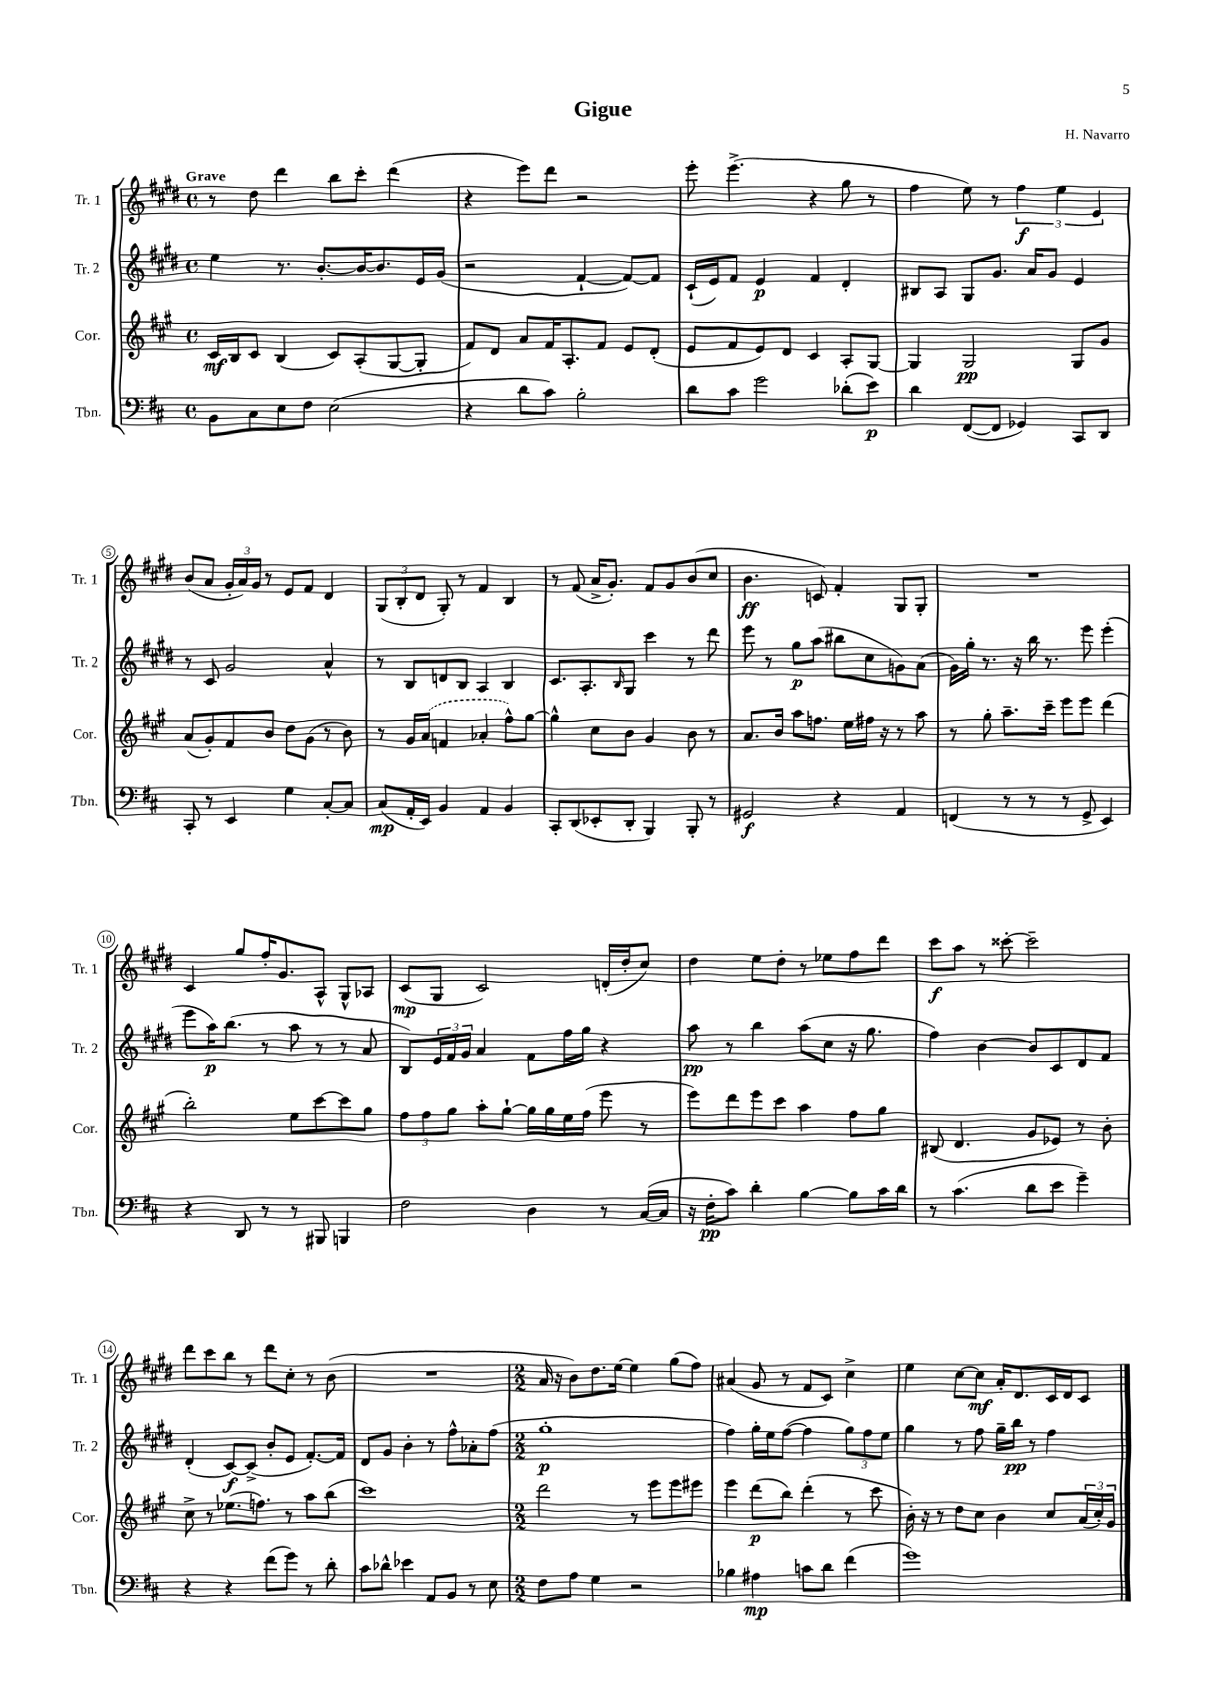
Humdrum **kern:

**kern	**kern	**kern	**kern
*staff4	*staff3	*staff2	*staff1
*clefF4	*clefG2	*clefG2	*clefG2
*k[f#c#]	*k[f#c#g#]	*k[f#c#g#d#]	*k[f#c#g#d#]
*M4/4	*M4/4	*M4/4	*M4/4
*met(c)	*met(c)	*met(c)	*met(c)
8BB	16c#	4ee	8r
.	16B	.	.
8C#	8c#	.	8dd#
8E	(4B	8.r	4ddd#
8F#	.	.	.
.	.	[8.b'	.
(2E	8c#)	.	8bb
.	(8A'	16b_	8ccc#'
.	.	8.b]	.
.	[8G#	.	(4ddd#
.	8G#']	16e	.
.	.	(16g#	.
=	=	=	=
4r	8f#)	2r	4r
.	8d	.	.
8d	8a	.	8eee)
8c#)	16f#	.	8ddd#
.	8.A'	.	.
2B'	.	[4f#`	2r
.	8f#	.	.
.	8e	8f#_)	.
.	(8d'	8f#]	.
=	=	=	=
8d	8e	(16c#`	8eee'
.	.	16e)	.
8c#	8f#	8f#	(4.eee^
2g	8e)	4e	.
.	8d	.	.
.	4c#	4f#	4r
(8d-'	8A'	4d#'	8gg#
8e)	[8G#	.	8r
=	=	=	=
4d	4G#]	8B#	4ff#
.	.	8A	.
([8FF#	2G#	8G#	8ee)
8FF#]	.	8.g#	8r
4GG-)	.	.	6ff#
.	.	16a	.
.	.	8g#	.
.	.	.	6ee
8CC#	8G#	4e	.
.	.	.	6e
8DD	8g#	.	.
=	=	=	=
8CC#'	(8a	8r	(8b
8r	8g#')	8c#	8a
4EE	8f#	2g#	24g#'
.	.	.	24a)
.	.	.	24g#
.	8b	.	8r
4G	8dd	.	8e
.	(8g#	.	8f#
[8C#'	8r	4a^^	4d#
8C#]	8b)	.	.
=	=	=	=
(8C#	8r	8r	(12G#
.	.	.	12B'
16AA'	16g#	8B	.
.	.	.	12d#
16EE)	(16a	.	.
4BB	4f	8d	8G#')
.	.	8B	8r
4AA	4a-'	4A	4f#
4BB	8ff#^^)	4B	4B
.	[8gg#	.	.
=	=	=	=
8CC#'	4gg#^^]	8.c#	8r
(8DD	.	.	(8f#
.	.	8.A'	.
8EE-'	8cc#	.	16a^
.	.	.	8.g#')
.	.	16qqB	.
8DD'	8b	8G#	.
4BBB)	4g#	4ccc#	8f#
.	.	.	8g#
8BBB'	8b	8r	(8b
8r	8r	8ddd#	8cc#
=	=	=	=
2GG#	8.a	8eee	4.b
.	.	8r	.
.	16b	.	.
.	8aa	8gg#	.
.	8.ff	(8aa	8c)
4r	.	8bb#	4f#'
.	16ee	.	.
.	16ff#	8cc#	.
.	16r	.	.
4AA	8r	8g)	8G#
.	8aa	(8a	8G#'
=	=	=	=
(4FF	8r	16g#)	1r
.	.	16gg#'	.
.	8gg#'	8.r	.
8r	8.aa~	.	.
.	.	16r	.
8r	.	16bb	.
.	16ccc#~	8.r	.
8r	8eee	.	.
8GG^	8eee	8eee	.
4EE)	(4ddd	(4eee'	.
=	=	=	=
4r	2bb')	8eee	4c#
.	.	16aa)	.
.	.	(8.bb	.
8DD	.	.	8gg#
8r	.	8r	16ff#'
.	.	.	8.g#
8r	8ee	8aa	.
8BBB#	[8ccc#	8r	8A^^
4BBB	8ccc#]	8r	8G#^^
.	8gg#	8a	8A-
=	=	=	=
2F#	12ff#	8B)	(8c#
.	12ff#	.	.
.	.	24e	8G#
.	12gg#	24f#	.
.	.	24g#	.
.	8aa'	4a	2c#)
.	[8gg#`	.	.
4D	16gg#]	8f#	.
.	16gg#	.	.
.	16ee	16ff#	.
.	(16ff#	16gg#	.
8r	8eee	4r	(16d'
.	.	.	16dd#'
([16C#	8r	.	8cc#)
16C#]	.	.	.
=	=	=	=
16r	8eee)	8aa	4dd#
16F#'	.	.	.
8c#)	8ddd	8r	.
4d'	8eee	4bb	8ee
.	8ccc#	.	8dd#'
[4B	4aa	(8aa	8r
.	.	8cc#	8ee-
8B]	8ff#	16r	8ff#
.	.	8.gg#	.
16c#	8gg#	.	8ddd#
16d	.	.	.
=	=	=	=
8r	(8B#	4ff#)	8ccc#
(4.c#	4.d	.	8aa
.	.	[4b	8r
.	.	.	[8ccc##'
8d	8g#	8b]	2ccc##~]
8e	8e-)	8c#	.
4g~)	8r	8d#	.
.	8b'	8f#	.
=	=	=	=
4r	8cc#^	(4d#'	8ddd#
.	8r	.	8ccc#
4r	(8.ee-	[8c#)	8bb
.	.	(8c#^]	8r
.	8.ff)	.	.
(8f#	.	8b'	8ddd#
8g)	8r	8e	8cc#'
8r	8aa	[8.f#')	8r
8d'	(8bb	.	(8b
.	.	16f#]	.
=	=	=	=
8c#	1ccc#)	8d#	1r
8d-^^	.	8g#	.
4e-	.	4b'	.
8AA	.	8r	.
8BB	.	8ff#^^	.
8r	.	8a-'	.
8E	.	(8ff#	.
=	=	=	=
*M2/2	*M2/2	*M2/2	*M2/2
8F#	2ddd	1gg#'	16a
.	.	.	16r
8A	.	.	8b)
4G	.	.	8.dd#
.	.	.	[16ee
2r	8r	.	4ee]
.	8eee	.	.
.	8eee	.	(8gg#
.	8eee#	.	8ff#)
=	=	=	=
4B-	4eee	4ff#)	(4a#
4A#	(8ddd	16gg#'	8g#
.	.	16ee	.
.	8bb)	([8ff#	8r
8c	(4ddd'	4ff#]	8f#
8d	.	.	8c#)
(4f#	8r	12gg#)	4cc#^
.	.	12ff#	.
.	8ccc#	.	.
.	.	12ee	.
=	=	=	=
1g)	16b')	4gg#	4ee
.	16r	.	.
.	8r	.	.
.	8dd	8r	[8cc#
.	8cc#	8ff#	8cc#]
.	4b	16gg#~	16a'
.	.	16bb	8.d#
.	.	8r	.
.	8cc#	4ff#	16c#
.	.	.	16d#
.	(24a	.	8c#
.	24cc#')	.	.
.	24g#	.	.
==	==	==	==
*-	*-	*-	*-
